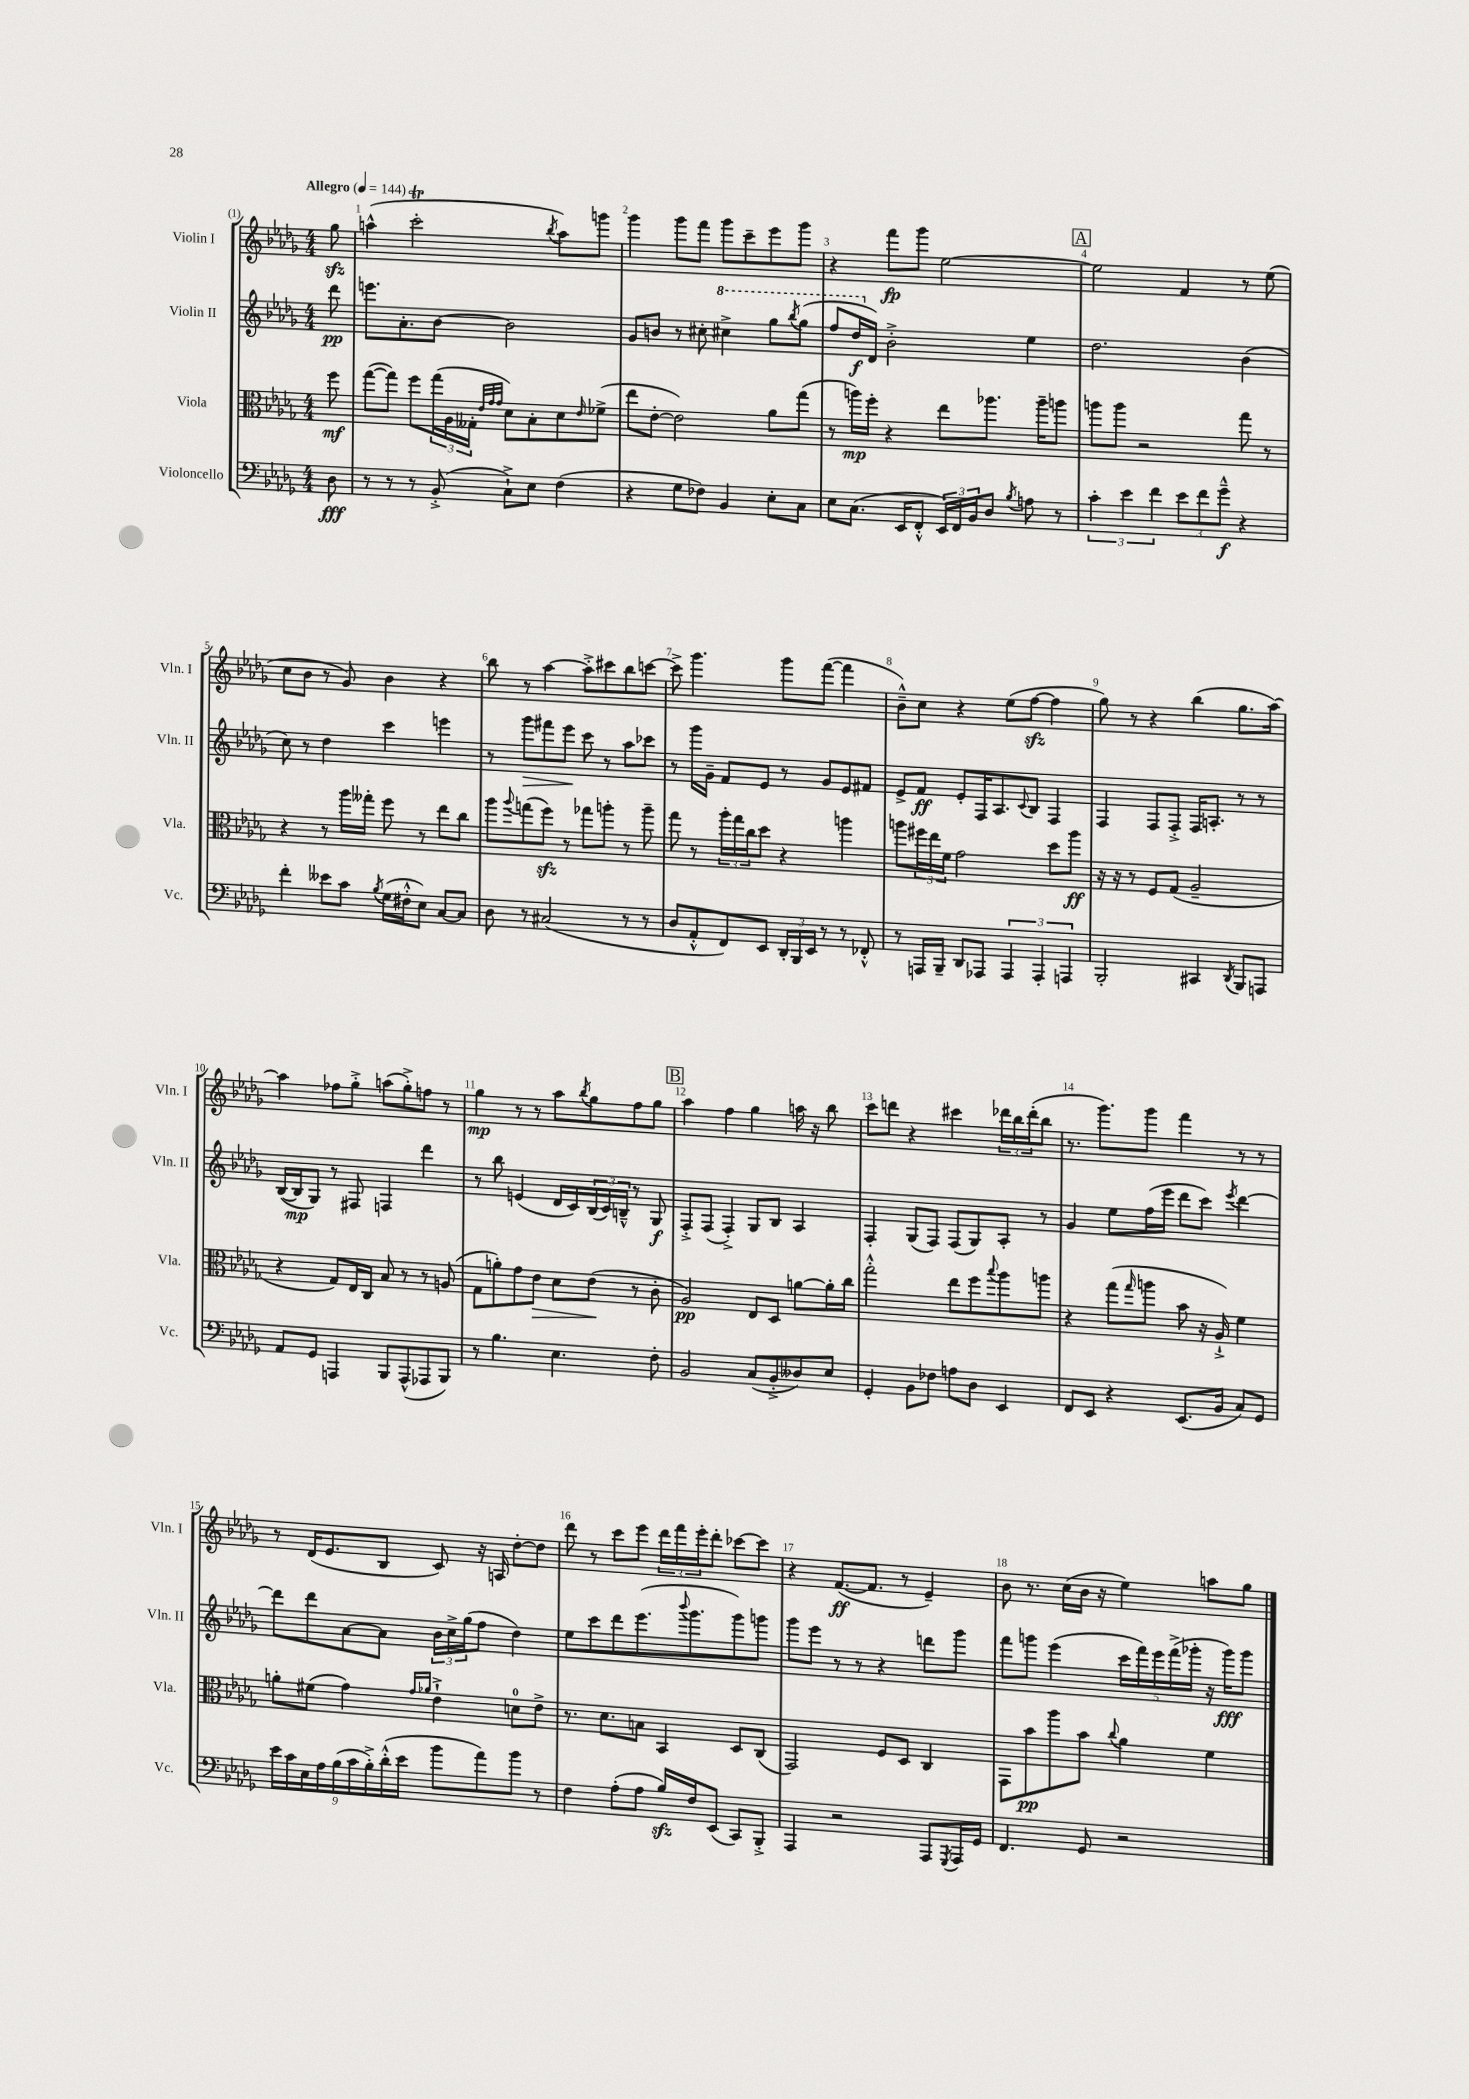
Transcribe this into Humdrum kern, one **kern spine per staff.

**kern	**kern	**kern	**kern
*staff4	*staff3	*staff2	*staff1
*clefF4	*clefC3	*clefG2	*clefG2
*k[b-e-a-d-g-]	*k[b-e-a-d-g-]	*k[b-e-a-d-g-]	*k[b-e-a-d-g-]
*M4/4	*M4/4	*M4/4	*M4/4
*MM144	*MM144	*MM144	*MM144
8D-\	8ff\	8ddd-\	8gg-\
=	=	=	=
8r	([8gg-\L	8.eee\L	(4aa^^\
8r	8gg-\]J)	.	.
.	.	8.a-'\	.
8r	8ff\L	.	2ccc'\
(8BB-'^/	(24gg-\L	[8b-\J	.
.	24A-\	.	.
.	24G--'\JJ	.	.
.	32qqe-/LLL	.	.
.	32qqg-/	.	.
.	32qqg-/JJJ	.	.
8C`^\L)	8d-\L)	2b-\]	.
8E-\J	8B-'\	.	.
.	.	.	8qbb-/
(4F\	8d-\	.	8aa\L)
.	16qqe-/	.	.
.	(8f-^\J	.	8ggg\J
=	=	=	=
4r	8ee-\L	8g-/L	4ggg-\
.	[8e-'\J	8b/J	.
8G-\L	2e-\])	8r	8ggg-\L
8F-\J)	.	8cc#'\	8fff\J
4BB-/	.	4ccc#^\	8ggg-\L
.	.	.	8ccc~\
8E-'\L	8a-\L	8ggg-\L	8eee-\
.	.	8qbbb-/	.
8C\J	(8gg-\J	(8ggg-\J	8ggg-\J
=	=	=	=
8E-\L	8r	8fff/L	4r
(8.C\J	16aa\LL)	16ddd-/L	.
.	16ff'\JJ	16d-/JJ)	.
.	4r	2b-'^\	8fff\L
16EE-/LK	.	.	.
8FF'^^/J	.	.	8ggg-\J
24EE-/LL)	8ee-\L	.	[2ee-\
24FF/	.	.	.
24BB-/J	.	.	.
8D-/J	8.aa-\J	.	.
8qB-/	.	.	.
8A\	.	4ee-\	.
.	16aa-~\LK	.	.
8r	8aa\J	.	.
=	=	=	=
6c'\	8aa\L	2.dd-\	2ee-\]
.	8aa\J	.	.
6e-\	.	.	.
.	2r	.	.
6f\	.	.	.
12e-\L	.	.	4f/
12f\	.	.	.
12g-~^^\J	.	.	.
4r	8gg-\	(4b-\	8r
.	8r	.	(8ee-\
=	=	=	=
4f'\	4r	8cc\)	8cc\L
.	.	8r	8b-\J
8e--\L	8r	4dd-\	8r
8c\J	16aa-\LL	.	8g-/)
.	16gg--'\JJ	.	.
8qB-/	.	.	.
(16G-\LL	8ff\	4ccc\	4b-\
16F#'^^\J	.	.	.
8E-\J)	8r	.	.
[8C/L	8ee-\L	4eee\	4r
8C/]J	8cc\J	.	.
=	=	=	=
8D-\	8aa-\L	8r	8bb-\
.	8qqaa-/	.	.
8r	(8gg\	8ggg-\L	8r
(2C#/	8ff\J)	8fff#\	[4aa-\
.	8r	8eee-\J	.
.	8gg-\L	8ccc\	8aa-'^\]L
.	8aa'\J	8r	8ccc#\
8r	8r	8aa-\L	8bb-\
8r	8aa~\	8ccc-\J	[8ccc\J
=	=	=	=
8D-/L	8gg-\	8r	8ccc^\]
8AA-'^^/	8r	16ggg-\LL	4.ggg-\
.	.	16g-~\JJ	.
8FF/)	24aa-'\LL	8f/L	.
.	24gg-\	.	.
.	24cc\J	.	.
8EE-/J	8dd-\J	8e-/J	.
24DD-'/LL	4r	8r	8ggg-\L
24BBB-/	.	.	.
24EE-/JJ	.	.	.
8r	.	8g-/L	([8fff\J
8r	4aa\	8e-/	4fff\]
8FF-'^^/	.	8f#/J	.
=	=	=	=
8r	8aa\L	8e-^/L	8b-~^^\L)
16AAA/LL	24ff#\L	8f/J	8cc\J
.	24ee-\	.	.
16BBB-~/JJ	.	.	.
.	24f\JJ	.	.
8DD-/L	2g-\	8e-'/L	4r
8AAA-/J	.	16F/K	.
.	.	8.A-/	.
6AAA-/	.	.	(8ee-\L
.	.	8qqc/	.
.	.	8B-/J	[8ff\J
6AAA-'/	.	.	.
.	8dd-\L	4F/	4ff\]
6AAA/	.	.	.
.	8aa\J	.	.
=	=	=	=
2BBB-'/	16r	4F/	8gg-\)
.	16r	.	.
.	8r	.	8r
.	8F/L	8F/L	4r
.	(8G-/J	8F'^/J	.
4CC#/	2A-~/	16F/LK	(4bb-\
.	.	8.A'/J	.
8qDD-/	.	.	.
8BBB-/L	.	8r	8.gg-\L
8AAA/J	.	8r	.
.	.	.	[16aa-\Jk)
=	=	=	=
8AA-/L	4r	([16B-/LL	4aa-\]
.	.	16B-/]J	.
8GG-/J	.	8G-/J)	.
4AAA/	8G-/L)	8r	8ff-\L
.	16E-/L	8F#/	8gg-'^\J
.	16C/JJ	.	.
8BBB-/L	8B-/	4F/	(8aa\L
(8AAA^^/	8r	.	8gg-'^\)
8AAA-/	8r	4ddd-\	8ff\J
8BBB-/J)	(8A/	.	8r
=	=	=	=
8r	8G-\L	8r	4gg-\
4.B-\	8a'\)	8bb-\	.
.	8g-\	(4e/	8r
.	8e-\J	.	8r
4.E-\	8d-\L	16d-/LL	8aa-\L
.	.	16c/)	.
.	.	.	8qbb-/
.	(8e-\J	(24B-/	8gg-\
.	.	24c/)	.
.	.	24B~^^/JJ	.
.	8r	8r	8ff\
8F'\	8c'\	8G-/	8gg-\J
=	=	=	=
2BB-/	2A-/)	8F'^/L	4aa-\
.	.	(8F/J	.
.	.	4F'^/)	4ff\
(8C/L	8E-/L	8G-/L	4gg-\
8BB-'^/	8D-/J	8B-/J	.
8D--/)	[8a\L	4A-/	16aa\
.	.	.	16r
8E-/J	16a'\]L	.	8bb-\
.	16cc\JJ	.	.
=	=	=	=
4GG-'/	2gg-'^^\	4F'/	8ccc\L
.	.	.	8ddd\J
8BB-\L	.	(8G-/L	4r
8F-\J	.	8F/J)	.
8A\L	8ee-\L	(8F/L	4ccc#\
8D-\J	8ff\	8G-/)	.
.	8qqbb-/	.	.
4EE-/	8aa-\	8A-'/J	24ddd-\LL
.	.	.	24bb-\
.	.	.	(24ddd-'\J
.	8aa\J	8r	8bb-\J
=	=	=	=
8FF/L	4r	4g-/	8.r
8EE-/J	.	.	.
.	.	.	8.ggg-\L)
4r	(8gg-\L	8ee-\L	.
.	16qqgg-/	.	.
.	8aa\J	(16ff\L	8ggg-\J
.	.	16eee-\JJ	.
(8.EE-/L	8b-\	8ddd-\L	4fff\
.	16r	8ccc\J)	.
16BB-/Jk	16A-`^/)	.	.
.	.	8qeee-/	.
8C/L)	4f\	[4ddd-\	8r
8GG-/J	.	.	8r
=	=	=	=
18e-\LL	8a'\L	8ddd-\]L	8r
18c\	.	.	.
18E-\	.	.	.
.	(8f#\J	8ddd-\	(16d-/LK
18A-\	.	.	.
.	.	.	8.e-/
(18B-\	.	.	.
.	4g-\)	[8a-\	.
18c\	.	.	.
18B-'^\)	.	.	.
.	.	8a-\]J	8B-/J
(18d-'^^\	.	.	.
18e-\JJ	.	.	.
.	16qqg-/LL	.	.
.	16qqa-/JJ	.	.
8b-\L	4e-`^\	24b-\LL	8c/)
.	.	24cc^\	.
.	.	(24gg-\J	.
8a-\)	.	8ff\J	16r
.	.	.	16A/
8b-\J	8d\L	4dd-\)	[8dd-'\L
8r	8e-^\J	.	8dd-\]J
=	=	=	=
4F\	8.r	8ee-\L	8ddd-\
.	.	8ccc\	8r
.	8.d-\L	.	.
(8A-'\L	.	8ddd-\	8ccc\L
8A-\J	8B\J	(8.eee-\	8eee-\J
16B-/LL)	4BB-/	.	24ddd-\LL
.	.	.	24fff\
.	.	8qqbbb-/	.
16F/J	.	8.ggg-\	.
.	.	.	24eee-'\J
(8EE-/J	.	.	8ddd-'\J
8CC/L)	8D-/L	8ggg-\)	[8ccc-\L
8BBB-'^/J	(8C/J	8ggg\J	8ccc-\]J
=	=	=	=
4AAA-/	2GG-/)	8ggg-\L	4r
.	.	8eee-\J	.
2r	.	8r	([8.f/L
.	.	8r	.
.	.	.	8.f/]J
.	8F/L	4r	.
.	8D-/J	.	8r
8AAA-/L	4C/	8ddd\L	4e-~/)
8qGGG-/	.	.	.
16AAA-/L	.	8ggg-\J	.
16GG-/JJ	.	.	.
=	=	=	=
4.FF/	8GG-\L	8fff\L	8b-\
.	8b-\	8ggg\J	8.r
.	8aa-\	(4eee-\	.
.	.	.	(16cc\LL
8GG-/	8b-\J	.	16b-\JJ
.	.	.	16r
.	8qqcc/	.	.
2r	4a-\	20ccc\LL	4ee-\)
.	.	20fff\)	.
.	.	20eee-\	.
.	.	(20fff^\	.
.	.	20ggg-'\JJ	.
.	4f\	16r	8aa\L
.	.	16ggg-\LK)	.
.	.	8ggg-\J	8gg-\J
==	==	==	==
*-	*-	*-	*-
